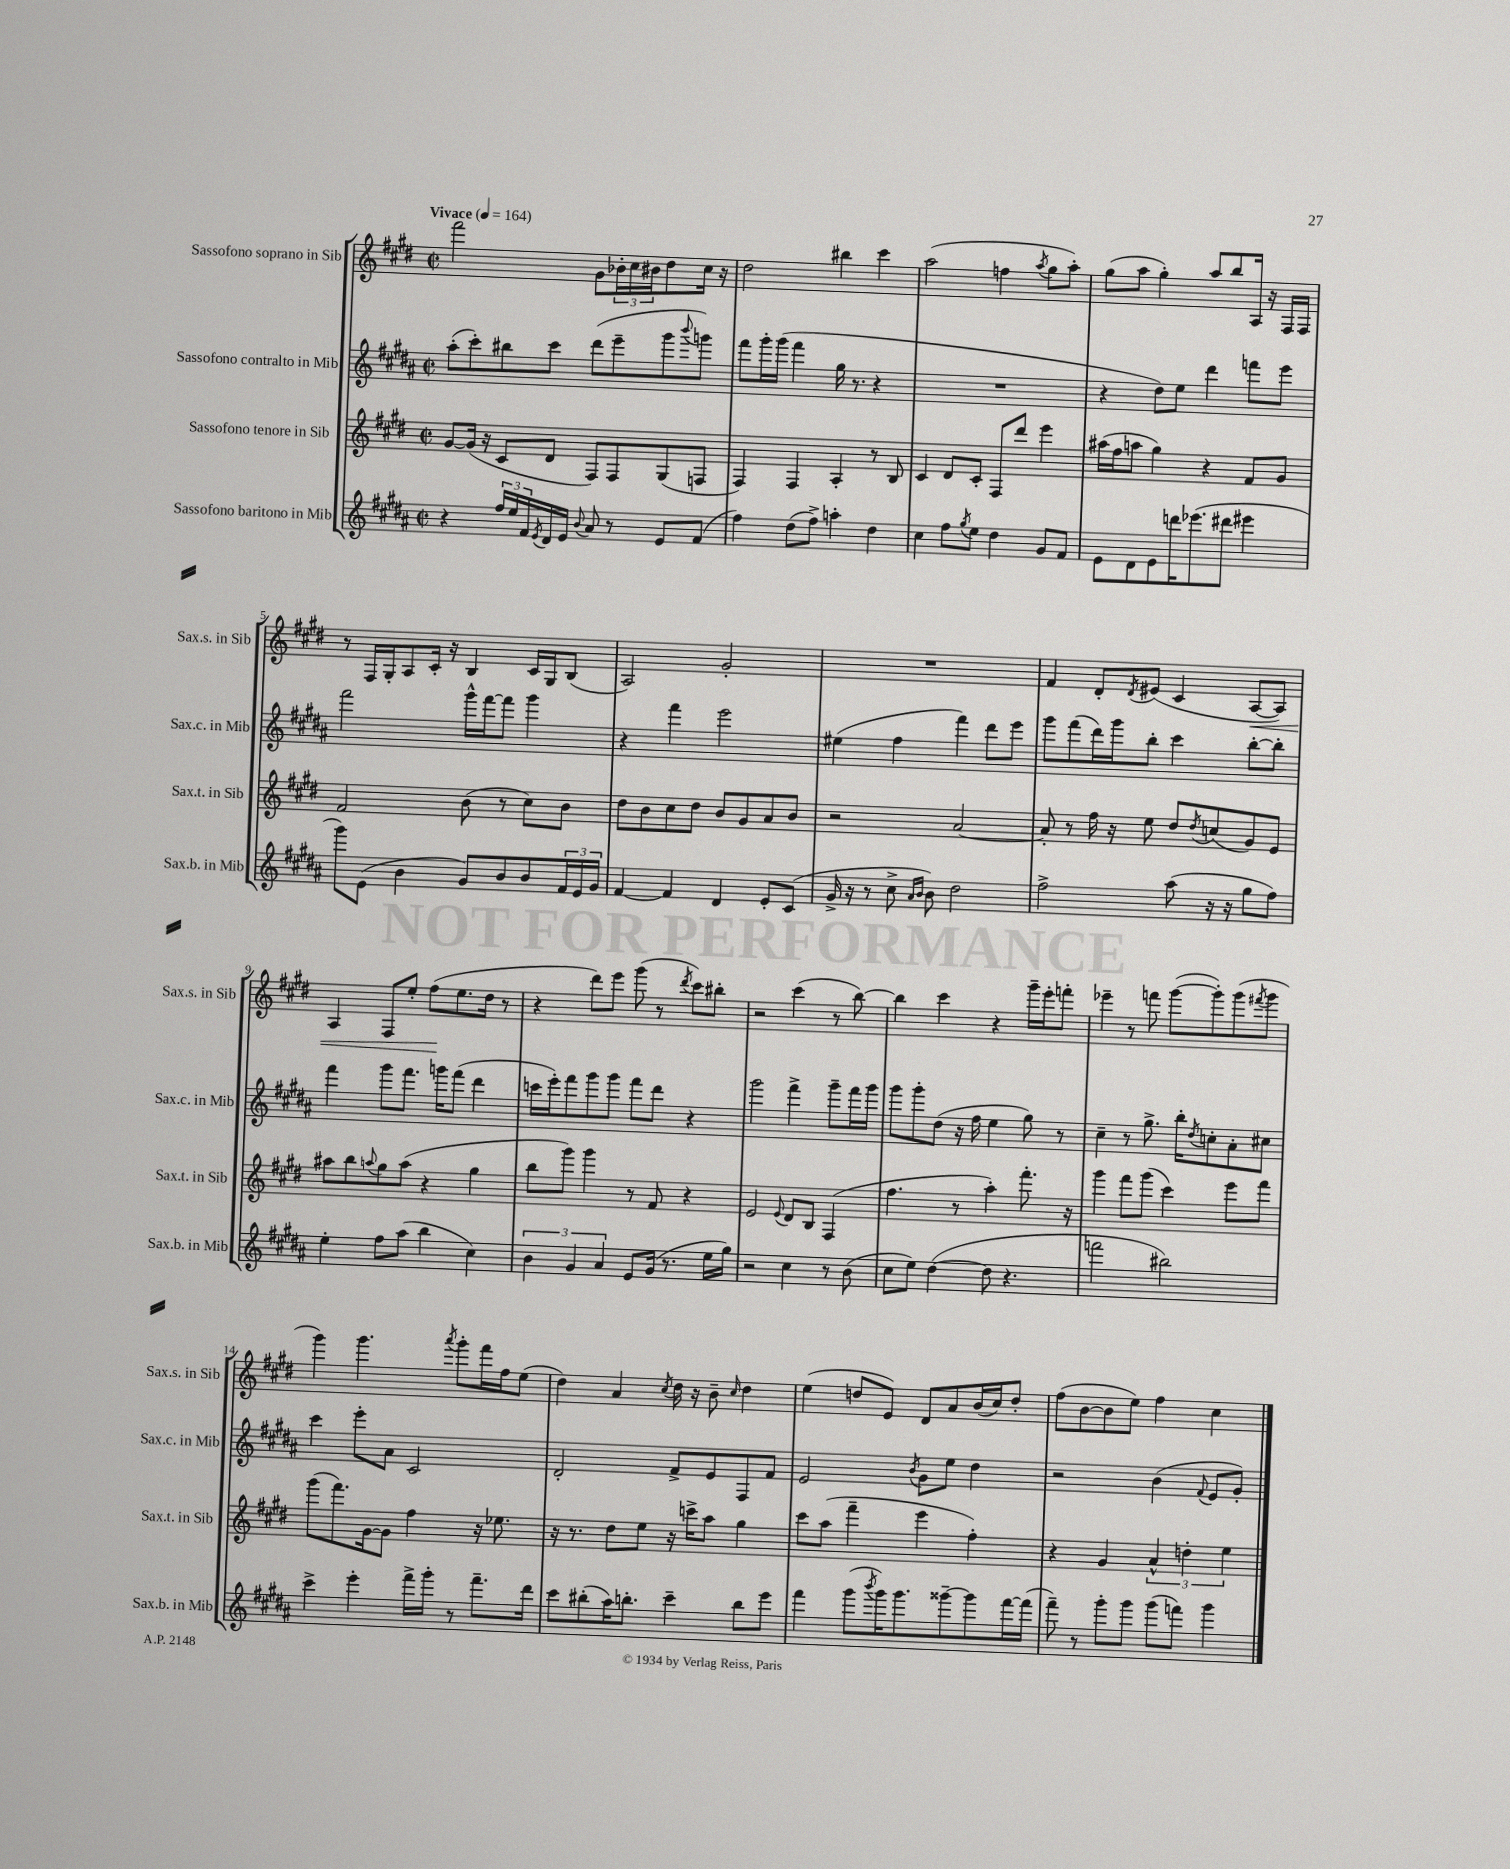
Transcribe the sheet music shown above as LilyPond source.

<<
\new StaffGroup <<
\new Staff = "s0" \with { instrumentName = "Sassofono soprano in Sib" shortInstrumentName = "Sax.s. in Sib" } {
    \clef treble \key e \major \defaultTimeSignature \time 2/2 \tempo "Vivace" 4 = 164
    fis'''2 gis'8 \tuplet 3/2 { bes'16-. cis''16 bis'16 } dis''8 cis''16 r16 |
    dis''2 bis''4 cis'''4 |
    a''2( f''4 \acciaccatura { a''8 } gis''8 a''8-.) |
    gis''8( a''8 gis''4-.) a''8 b''8 a16 r16 fis16 fis16 |
    r8 fis16 gis16-. a8 cis'16-. r16 b4 cis'16 gis16 b8( |
    a2) gis'2-. |
    R1 |
    fis'4 dis'8-. \acciaccatura { dis'8 } eis'8( cis'4 a8~\< a8) |
    a4 fis8 e''8-. fis''8\!( e''8. dis''16 r8 |
    r4 dis'''8) e'''8 gis'''8( r8 \acciaccatura { dis'''8 } cis'''8) bis''8-. |
    r2 cis'''4( r8 b''8~) |
    b''4 cis'''4 r4 gis'''16-- e'''16-. f'''8-. |
    ees'''4-- r8 f'''8 gis'''8~( gis'''8-.) gis'''8( \acciaccatura { fis'''8 } gis'''8 |
    gis'''4) gis'''4. \acciaccatura { a'''8 } gis'''8-. fis'''16 fis''16 e''8( |
    dis''4) a'4 \acciaccatura { cis''8 } dis''16 r16 b'8-- \grace { cis''16 } dis''4 |
    e''4( d''8 e'8) dis'8 a'8 b'16( cis''16) d''8-. |
    fis''8( b'8~ b'8 e''8) fis''4 cis''4 \bar "|." |
}
\new Staff = "s1" \with { instrumentName = "Sassofono contralto in Mib" shortInstrumentName = "Sax.c. in Mib" } {
    \clef treble \key b \major \defaultTimeSignature \time 2/2
    ais''8-.( cis'''8-.) bis''8 cis'''8 dis'''8( e'''8-- gis'''8 \appoggiatura { b'''8 } g'''8) |
    fis'''8 gis'''16-. gis'''16( fis'''4 gis''16 r8. r4 |
    R1 |
    r4 dis''8) e''8 dis'''4 f'''8 e'''8 |
    fis'''2 gis'''16-^ fis'''16~ fis'''8 gis'''4 |
    r4 fis'''4 e'''2 |
    eis''4( fis''4 fis'''4) dis'''8 e'''8 |
    gis'''8 fis'''8( dis'''16) gis'''16 b''8-. cis'''4 b''8~-. b''8-. |
    fis'''4 gis'''8 fis'''8. g'''16 fis'''8( dis'''4 |
    c'''16 e'''16-.) fis'''8 gis'''8 gis'''8 fis'''8 dis'''8 r4 |
    gis'''2 fis'''4-> gis'''8-- fis'''16 gis'''16 |
    gis'''8 gis'''8-. dis''8( r16 fis''16 e''4 gis''8) r8 |
    cis''4-- r8 gis''8.-> b''16-. \acciaccatura { dis''8 } c''8-. ais'8-. cis''8 |
    cis'''4 e'''8-. ais'8 cis'2 |
    dis'2-. fis'8-> e'8 fis8 fis'8 |
    e'2 \acciaccatura { b'8 } gis'8 e''8 dis''4 |
    r2 b'4( \appoggiatura { fis'8 } e'8 gis'8-.) \bar "|." |
}
\new Staff = "s2" \with { instrumentName = "Sassofono tenore in Sib" shortInstrumentName = "Sax.t. in Sib" } {
    \clef treble \key e \major \defaultTimeSignature \time 2/2
    gis'8~ gis'16( r16 cis'8 dis'8 fis8) fis8 gis8( f8 |
    fis4) fis4 a4-. r8 b8 |
    cis'4 dis'8 cis'8-. fis8 dis'''8 e'''4 |
    ais''16( fis''16 a''8 gis''4) r4 fis'8 gis'8 |
    fis'2 b'8( r8 cis''8) b'8 |
    dis''8 b'8 cis''8 dis''8 b'8 gis'8 a'8 b'8 |
    r2 a'2~ |
    a'8-. r8 fis''16 r16 e''8 dis''8 \acciaccatura { dis''8 } c''8( gis'8) e'8 |
    ais''8 b''8 \appoggiatura { a''8 } gis''8 a''8( r4 gis''4 |
    b''8 gis'''8) gis'''4 r8 fis'8 r4 |
    e'2 \appoggiatura { e'8 } dis'8 b8 fis4( |
    fis''4. r8 a''4-.) fis'''8.-. r16 |
    gis'''4 fis'''8 gis'''8( cis'''4) e'''8 fis'''8 |
    gis'''8( fis'''8.) gis'16~ gis'8 fis''4 r16 ees''8. |
    r16 r8. dis''8 e''8 r16 c'''16-> a''8 gis''4 |
    cis'''8 a''8( fis'''4-- e'''4 fis''4-.) |
    r4 gis'4 \tuplet 3/2 { a'4-^ d''4-. e''4 } \bar "|." |
}
\new Staff = "s3" \with { instrumentName = "Sassofono baritono in Mib" shortInstrumentName = "Sax.b. in Mib" } {
    \clef treble \key b \major \defaultTimeSignature \time 2/2
    r4 \tuplet 3/2 { fis''16 e''16 fis'16 } \acciaccatura { e'8 } dis'16 e'16 \appoggiatura { b'8 } ais'8 r8 e'8 fis'8( |
    fis''4) dis''8( fis''8->) a''4-. dis''4 |
    cis''4 fis''8 \acciaccatura { gis''8 } e''8 dis''4 gis'8 fis'8 |
    e'8 dis'8 e'8 d'''16 ees'''8.( dis'''8 eis'''4 |
    gis'''8) e'8( b'4 gis'8) b'8 b'8 \tuplet 3/2 { fis'16 e'16 gis'16 } |
    fis'4~ fis'4 dis'4 e'8-. cis'8( |
    gis'16-> r16 r8 cis''8-> \grace { ais'16 b'16 } b'8) dis''2 |
    fis''2-> ais''8( r16 r16 gis''8 fis''8) |
    e''4-. fis''8 ais''8( b''4 cis''4) |
    \tuplet 3/2 { b'4 gis'4 ais'4 } e'8 gis'16( r8. e''16 gis''16) |
    r2 cis''4 r8 b'8( |
    cis''8 e''8) dis''4~( dis''8 r4. |
    f'''2 bis''2) |
    cis'''4-> e'''4-. fis'''16-> gis'''16-. r8 fis'''8.-- dis'''16 |
    cis'''8 bis''8-.( ais''16) b''8.-. cis'''4-- b''8 e'''8 |
    fis'''4 gis'''8( \acciaccatura { b'''8 } gis'''16) gis'''8. gisis'''8~-- gisis'''8 fis'''16~ fis'''16( |
    fis'''8--) r8 gis'''8-. gis'''8 gis'''8( f'''8) gis'''4 \bar "|." |
}
>>
>>
